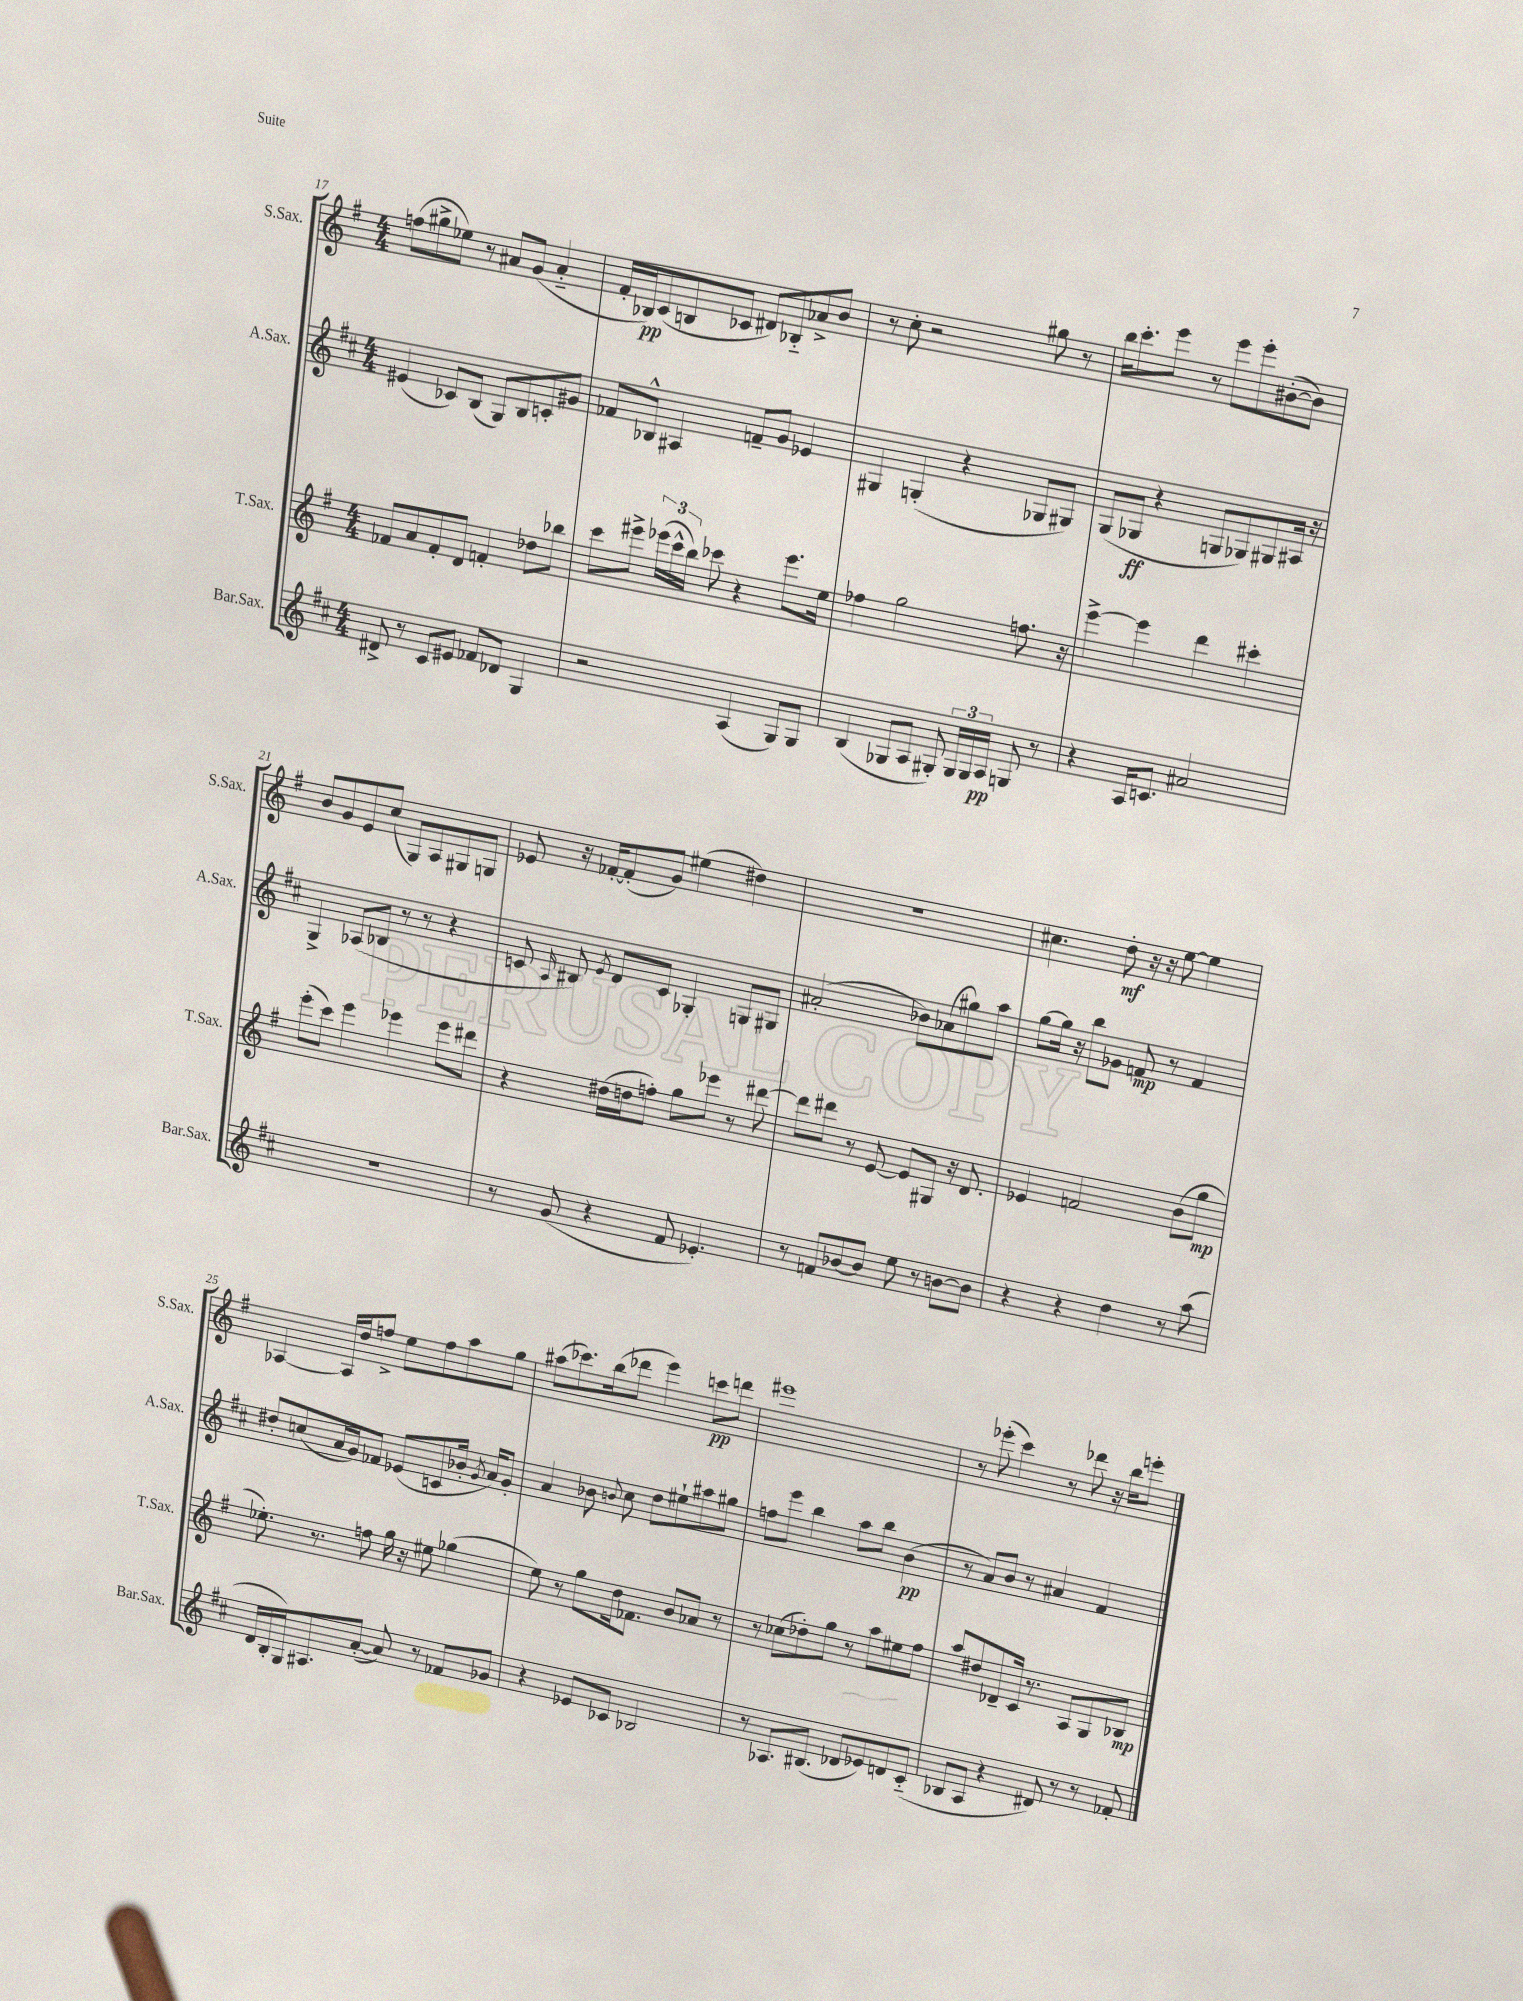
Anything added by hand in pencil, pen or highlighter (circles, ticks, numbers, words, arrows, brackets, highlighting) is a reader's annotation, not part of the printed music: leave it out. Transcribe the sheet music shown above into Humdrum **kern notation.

**kern	**kern	**kern	**kern
*staff4	*staff3	*staff2	*staff1
*clefG2	*clefG2	*clefG2	*clefG2
*k[f#c#]	*k[f#]	*k[f#c#]	*k[f#]
*M4/4	*M4/4	*M4/4	*M4/4
8d#^	8f-	(4e#	(8ff
8r	8a	.	8gg#^
8c#	8f-'	8c-)	8ee-)
8e#	8d	(8B	8r
8f-	4f'	8G)	8a#
8d-	.	8B	(8g
4G	8dd-	8c'	4a#'~
.	8bb-	8g#	.
=	=	=	=
2r	8ccc	8f-	16f#'
.	.	.	16B-)
.	8eee#^	8B-^^	(8c
.	(24eee-	4A#	8B
.	24ccc^^	.	.
.	24bb)	.	.
.	8ccc-	.	8c-
(4A	4r	8f~	8d#)
.	.	8g	8B-'~
8G)	8.eee-	4e-	8a-^
8G	.	.	8b
.	16ee	.	.
=	=	=	=
(4B	4ff-	4G#	8r
.	.	.	8cc'
8G-	2gg	(4G'	2r
8A	.	.	.
8G#')	.	4r	.
24G#	.	.	.
24G#	.	.	.
24A	.	.	.
8G	8.ff	8G-	8gg#
8r	.	8G#)	8r
.	16r	.	.
=	=	=	=
4r	[4eee^	(8G	16bb
.	.	.	8.ccc'
.	.	8G-	.
16A	4eee]	4r	8eee
8.c	.	.	.
.	.	.	8r
2a#	4ddd	8G	8eee
.	.	8G-)	8eee'
.	4ccc#'	8G#	([8b#'
.	.	16A#	8b#])
.	.	16r	.
=	=	=	=
1r	(8eee'	4G^	8b
.	8ccc)	.	8g
.	4eee	(8A-	8e
.	.	8B-	(8cc
.	4eee-	8r	8G)
.	.	8r	8A
.	8eee-	4r	8G#
.	8ddd#	.	8G
=	=	=	=
8r	4r	8c	8e-
.	.	16qqA	.
(8g	.	8B#)	16r
.	.	.	[16f-'
.	.	8qe	.
4r	(16dd#	8d	(8f-']
.	16dd	.	.
.	8ff')	8c	8g)
8f#	8gg	4G-'	(4ee#
4.e-')	8eee-	.	.
.	8r	8G	4dd#)
.	[8ddd#	8G#	.
=	=	=	=
8r	8ddd#]	(2a#'	1r
8f	8ddd#	.	.
[8b-	8r	.	.
8b-]	[8e	.	.
8ee	8e]	8b-)	.
8r	8G#	(8a-	.
[8b	16r	8gg#)	.
.	8.d	.	.
8b]	.	8aa	.
=	=	=	=
4r	4e-	[8gg	4.cc#
.	.	16gg]	.
.	.	16r	.
4r	2f	8bb	.
.	.	8g-	8dd'
4dd	.	8f	16r
.	.	.	16r
.	.	8r	[8ee
8r	(8b	4f	4ee]
(8aa	8gg	.	.
=	=	=	=
16d	8.ee-')	8dd#'	[4A-
16B'	.	.	.
16G)	.	(8cc	.
8.A#	8.r	.	.
.	.	16a	16A-]
.	.	16g)	16dd
([8a'	8ff	8f-	8ff^
8a])	16gg	(8e-	8ee
.	16r	.	.
8r	8ee#	8c	8ff
8f-	(4gg-	16b-'	8aa
.	.	8qg	.
.	.	16a)	.
8g-	.	8g'	8gg
=	=	=	=
4r	8ee)	4a	(8aa#
.	8r	.	8.ccc-)
8e-	8gg	8b-	.
.	.	.	(16bb
.	.	8qqb	.
8c-	16dd	8cc#	8ddd-
.	8.f-	.	.
2B-	.	8dd	4eee)
.	8b	8ee#`	.
.	8a-	8aa#	8ccc
.	8r	8gg#	8ddd
=	=	=	=
8r	8r	8ff	1eee#
8.A-	(8cc-	8eee	.
.	8dd-')	4bb	.
(8.B#	.	.	.
.	8gg	.	.
8d-	8r	8aa	.
8e-)	8aa	8bb	.
8d	8ee#	(4b	.
(8c#'~	8ff#	.	.
=	=	=	=
8B-	8aa	8r	8r
8A	8dd#	8a)	(8eee-'
4r	8d-~	8b	4ccc)
.	16c	8r	.
.	8.r	.	.
8d#)	.	4a#	8r
8r	8A	.	8ddd-
8r	8G	4f#	16r
.	.	.	16bb
8f-'	8B-	.	8eee'
==	==	==	==
*-	*-	*-	*-
